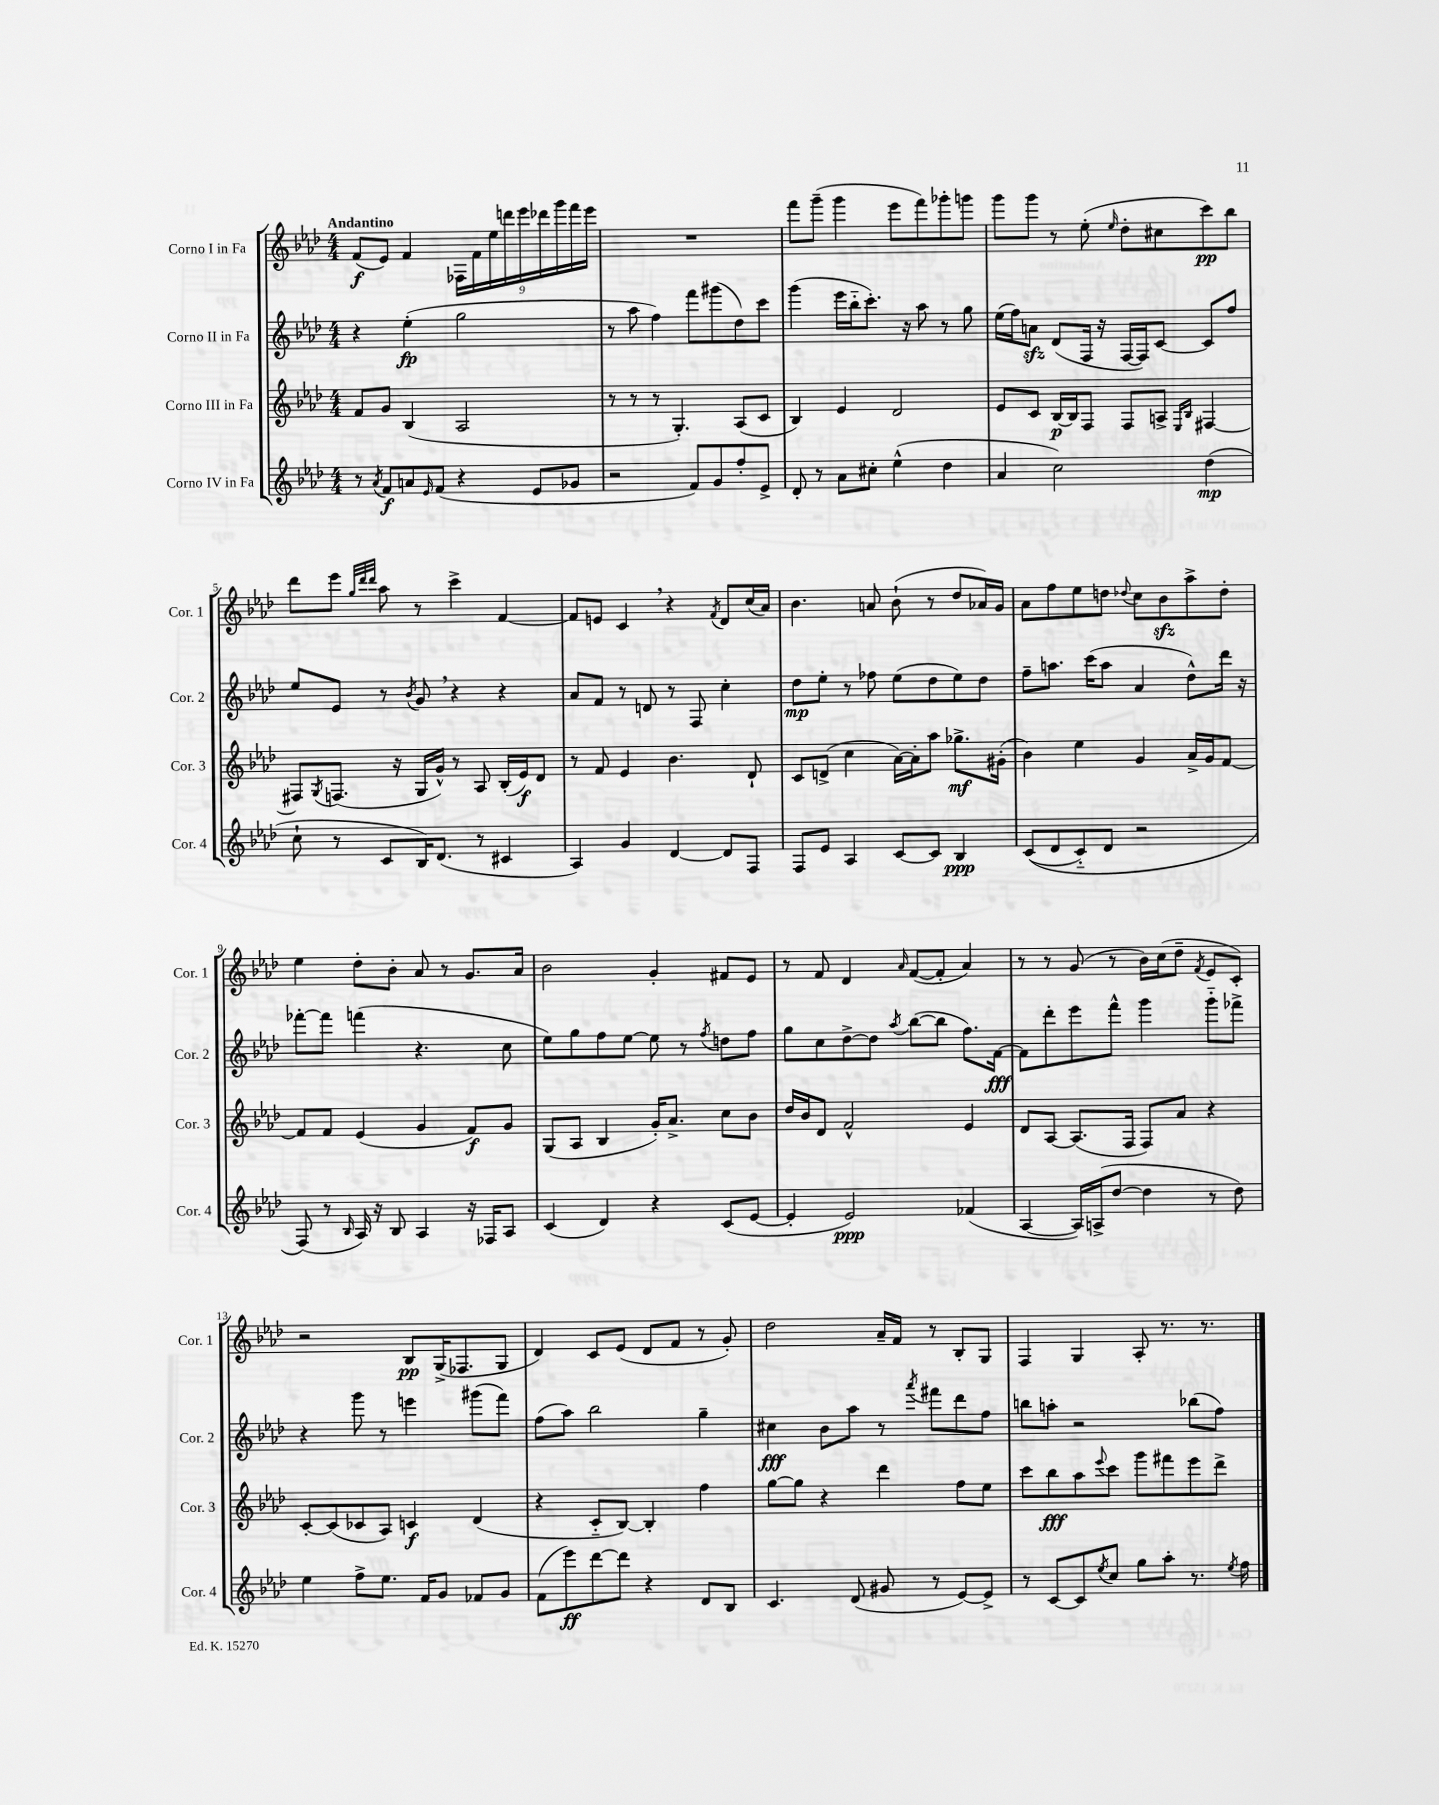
<<
\new StaffGroup <<
\new Staff = "s0" \with { instrumentName = "Corno I in Fa" shortInstrumentName = "Cor. 1" } {
    \clef treble \key aes \major \numericTimeSignature \time 4/4 \tempo "Andantino"
    f'8\f( ees'8) f'4 \tuplet 9/8 { fes16 f'16 ees''16 d'''16 ees'''16 des'''16 g'''16 f'''16 ees'''16 } |
    R1 |
    f'''8 g'''8--( g'''4 ees'''8 f'''8) ges'''8-. g'''8 |
    g'''8 g'''8 r8 ees''8-.( \grace { ees''16 } des''8-. cis''8 c'''8\pp) bes''8 |
    des'''8 ees'''8 \grace { g''32 des'''32 des'''32 } aes''8 r8 c'''4-> f'4~ |
    f'8 e'8 c'4 \breathe r4 \acciaccatura { f'8 } des'8 c''16( aes'16) |
    bes'4. a'8 bes'8-!( r8 des''8 aes'16) g'16 |
    aes'8 f''8 ees''8 d''8 \appoggiatura { des''8 } c''8 bes'8\sfz aes''8-> des''8-. |
    ees''4 des''8-. bes'8-. aes'8 r8 g'8. aes'16 |
    bes'2 g'4-. fis'8 ees'8 |
    r8 f'8 des'4 \grace { aes'16 } f'8~( f'8-. aes'4) |
    r8 r8 g'8( r8 bes'16) c''16( des''8-- \acciaccatura { f'8 } ees'8 c'8-.) |
    r2 bes8\pp g16->( fes8. g8 |
    des'4) c'8 ees'8( des'8 f'8 r8 g'8-.) |
    des''2 aes'16-- f'16 r8 bes8-. g8 |
    f4 g4 aes8-. r8. r8. \bar "|." |
}
\new Staff = "s1" \with { instrumentName = "Corno II in Fa" shortInstrumentName = "Cor. 2" } {
    \clef treble \key aes \major \numericTimeSignature \time 4/4
    r4 ees''4-.\fp( g''2 |
    r8 aes''8 f''4) f'''8 gis'''8( des''8) c'''8 |
    g'''4( ees'''16 bes''16-_ c'''8.-.) r16 aes''8 r8 g''8 |
    ees''16( f''16) a'8\sfz des'8( f16 r16 f16~ f16) c'8~ c'8 f''8 |
    ees''8 ees'8 r8 \acciaccatura { bes'8 } g'8 \breathe r4 r4 |
    aes'8 f'8 r8 d'8 r8 f8 c''4-. |
    des''8\mp ees''8-. r8 fes''8 ees''8( des''8 ees''8) des''8 |
    f''8-- a''8. c'''16( a''8 aes'4 des''8-^) des'''16 r16 |
    fes'''8~-. fes'''8 f'''4( r4. c''8 |
    ees''8) g''8 f''8 ees''8~ ees''8 r8 \acciaccatura { f''8 } d''8 f''8 |
    g''8 c''8 des''8~-> des''8 \acciaccatura { aes''8 } bes''8~( bes''8 f''8.) f'16~\fff |
    f'8 des'''8-. ees'''8 f'''8-^ g'''4 g'''8-_ fes'''8-> |
    r4 g'''8 r8 e'''4 gis'''8( f'''8) |
    f''8( aes''8) bes''2 g''4-- |
    cis''4\fff bes'8 aes''8 r8 \acciaccatura { aes'''8 } fis'''8 des'''8 f''8 |
    b''8 a''8-. r2 bes''8( f''8) \bar "|." |
}
\new Staff = "s2" \with { instrumentName = "Corno III in Fa" shortInstrumentName = "Cor. 3" } {
    \clef treble \key aes \major \numericTimeSignature \time 4/4
    f'8 g'8 bes4( aes2 |
    r8 r8 r8 g4.-.) aes8( c'8 |
    bes4) ees'4 des'2 |
    ees'8 c'8 bes16~\p bes16 f8 f8 a8-> \grace { ees16 bes16 } fis4~ |
    fis8 \acciaccatura { g8 } f8.( r16 g16 g'16-^) r8 aes8 bes16-.( ees'16\f) des'8 |
    r8 f'8 ees'4 bes'4. des'8-! |
    c'8 d'8->( c''4 aes'16~) aes'16-. aes''8 ges''8.->\mf gis'16-.( |
    bes'4) ees''4 g'4 aes'16-> g'16 f'8~ |
    f'8 f'8 ees'4( g'4 f'8\f) g'8 |
    g8( aes8 bes4 g'16-.) aes'8.-> c''8 bes'8 |
    des''16 bes'16 des'8 f'2-^ ees'4 |
    des'8 aes8~ aes8.( f16 f8) aes'8 r4 |
    c'8~-. c'8( ces'8 aes8) c'4\f des'4( |
    r4 c'8-_ bes8~) bes4-. f''4 |
    g''8~ g''8 r4 des'''4 f''8 ees''8 |
    c'''8 bes''8\fff aes''8 \appoggiatura { ees'''8 } c'''8 g'''8 fis'''8 ees'''8 des'''8-> \bar "|." |
}
\new Staff = "s3" \with { instrumentName = "Corno IV in Fa" shortInstrumentName = "Cor. 4" } {
    \clef treble \key aes \major \numericTimeSignature \time 4/4
    r8 \acciaccatura { aes'8 } f'8\f a'8 \grace { ees'16 } f'8( r4 ees'8 ges'8 |
    r2 f'8) g'8 f''8-. ees'8-> |
    des'8-. r8 aes'8 cis''8-. ees''4-^( des''4 |
    aes'4 c''2) des''4\mp( |
    c''8-! r8 c'8 bes16) des'8.( r8 cis'4 |
    aes4) g'4 des'4~ des'8 f8 |
    f8 ees'8 aes4 c'8~ c'8 bes4\ppp |
    c'8(\( des'8 c'8-_) des'8 r2 |
    f8(\) r8 \grace { bes16 } aes16) r16 bes8 aes4 r16 fes16 aes8 |
    c'4( des'4) r4 c'8( ees'8~ |
    ees'4-. ees'2\ppp) fes'4( |
    aes4~ aes16) a16->( des''8~ des''4 r8 des''8) |
    ees''4 f''8-> ees''8. f'16 g'8 fes'8 g'8 |
    f'8( ees'''8\ff) des'''8~ des'''8 r4 des'8 bes8 |
    c'4. des'8( gis'8 r8 ees'8~) ees'8-> |
    r8 c'8~ c'8 \acciaccatura { ees''8 } c''8 g''8 aes''8-. r8. \acciaccatura { ees''8 } f''16 \bar "|." |
}
>>
>>
